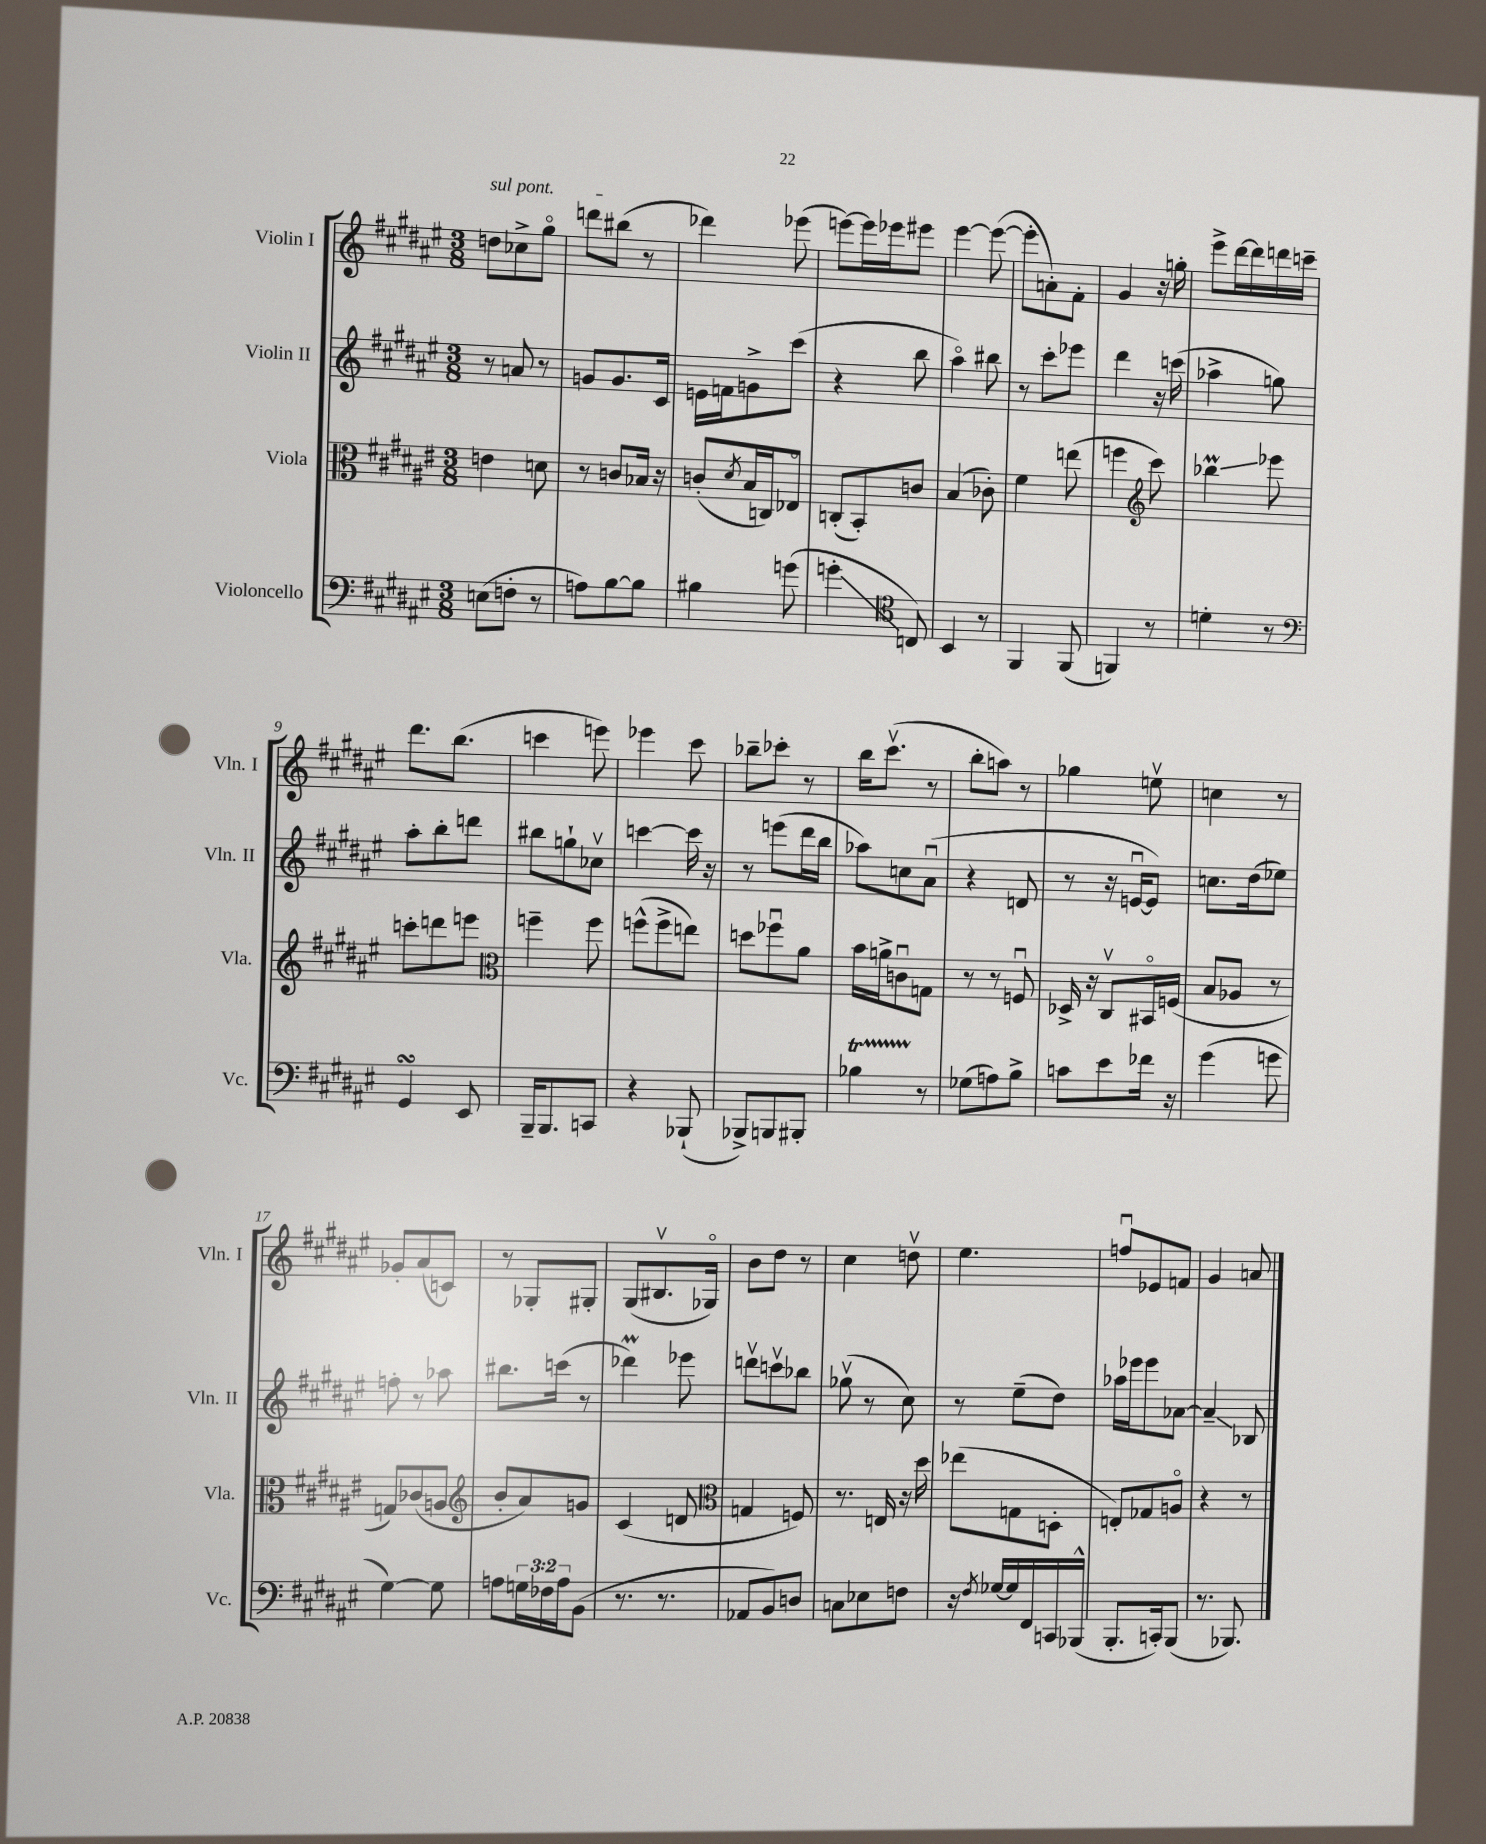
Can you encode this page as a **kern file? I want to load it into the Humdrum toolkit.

**kern	**kern	**kern	**kern
*staff4	*staff3	*staff2	*staff1
*clefF4	*clefC3	*clefG2	*clefG2
*k[f#c#g#d#a#e#]	*k[f#c#g#d#a#e#]	*k[f#c#g#d#a#e#]	*k[f#c#g#d#a#e#]
*M3/8	*M3/8	*M3/8	*M3/8
(8E	4e	8r	8dd
8F'	.	8a	8cc-^
8r	8d	8r	8gg#o
=	=	=	=
8A)	8r	8g	8ddd
[8B	8c	8.g	(8bb#
8B]	16B-	.	8r
.	16r	16c#	.
=	=	=	=
4B#	(8c'	16e	4ddd-)
.	.	16f	.
.	8qd#	.	.
.	16B	8g^	.
.	16C)	.	.
(8g	8E-o	(8ccc#	(8eee-
=	=	=	=
4g'	(8C'	4r	[8eee)
.	8BB')	.	16eee]
.	.	.	16eee-
*clefC4	*	*	*
8C)	8c	8bb	8eee#
=	=	=	=
4BB	(4B	4aa#o)	[4eee#
8r	8c-')	8bb#	(8eee#_
=	=	=	=
4FF#	4f#	8r	8eee#']
.	.	8ccc#'	8a')
(8FF#	(8ee	8eee-	8f#'
=	=	=	=
4FF)	4ff	4ddd#	4g#
*	*clefG2	*	*
8r	8ccc#)	16r	16r
.	.	(16ccc	16gg'
=	=	=	=
4d'	4bb-	4aa-^	8eee#^
.	.	.	[16ddd#
.	.	.	16ddd#]
8r	8eee-	8gg)	16ddd
.	.	.	16ccc~
=	=	=	=
*clefF4	*	*	*
4GG#	8ccc'	8aa#'	8.ddd#
.	8ddd	8bb'	.
.	.	.	(8.bb
8EE#	8eee	8ddd	.
=	=	=	=
*	*clefC3	*	*
16BBB~	4ff~	8bb#	4ccc
8.BBB	.	.	.
.	.	8gg`	.
8CC	8ff	8cc-v	8eee)
=	=	=	=
4r	(8ff^^	[4ccc	4eee-
.	8ff^	.	.
(8BBB-`	8ee)	16ccc]	8ccc#
.	.	16r	.
=	=	=	=
8BBB-^)	8dd	8r	8bb-~
8BBB	8ff-u	(8eee	8ccc-'
8BBB#'	8a#	16ddd#	8r
.	.	16bb	.
=	=	=	=
4B-	16b	8aa-)	16bb
.	16a^	.	(8.ccc#v
.	8cu	8cc	.
8r	8G	(8a#u	8r
=	=	=	=
(8G-	8r	4r	8bb'
8A)	8r	.	8aa)
8B^	8Fu	8d	8r
=	=	=	=
8c	16D-^	8r	4gg-
.	16r	.	.
8e#	8C#v	16r	.
.	.	[16eu	.
16f-	16BB#o	8e])	8eev
16r	(16F	.	.
=	=	=	=
(4g#	8B	8.cc	4cc
.	8A-	.	.
.	.	(16dd#	.
8g	8r	8ee-)	8r
=	=	=	=
[4G#)	8G)	8ff'	8g-'
.	(8c-	8r	(8a#
8G#]	8A	8aa-	8c)
=	=	=	=
*	*clefG2	*	*
8A	8b'	8.bb#	8r
24G	8a#)	.	8G-'
24F-	.	.	.
.	.	(16ccc	.
24A	.	.	.
(8BB	8g	8r	8G#'
=	=	=	=
8.r	(4c#	4ddd-)	(8G#
.	.	.	8.B#v
8.r	.	.	.
.	8d	8eee-	.
.	.	.	16G-o)
=	=	=	=
*	*clefC3	*	*
8AA-	4G	8dddv	8b
8BB)	.	8cccv	8dd#
8D	8F)	8bb-	8r
=	=	=	=
8C	8.r	(8gg-v	4cc#
8E-	.	8r	.
.	16E	.	.
8F	16r	8cc#)	8ddv
.	16dd#	.	.
=	=	=	=
16r	(8ee-	8r	4.ee#
8qF#	.	.	.
[16G-	.	.	.
16G-]	8G	(8ee#~	.
16FF#	.	.	.
16CC	8D'	8dd#)	.
(16BBB-^^	.	.	.
=	=	=	=
8.BBB'	8E')	16aa-	8ffu
.	.	16eee-	.
.	8G-	8eee-	8e-
16CC')	.	.	.
(8BBB	8Ao	[8a-	8f
=	=	=	=
8.r	4r	4a-~]	4g#
8.BBB-)	.	.	.
.	8r	8B-	8a
==	==	==	==
*-	*-	*-	*-
